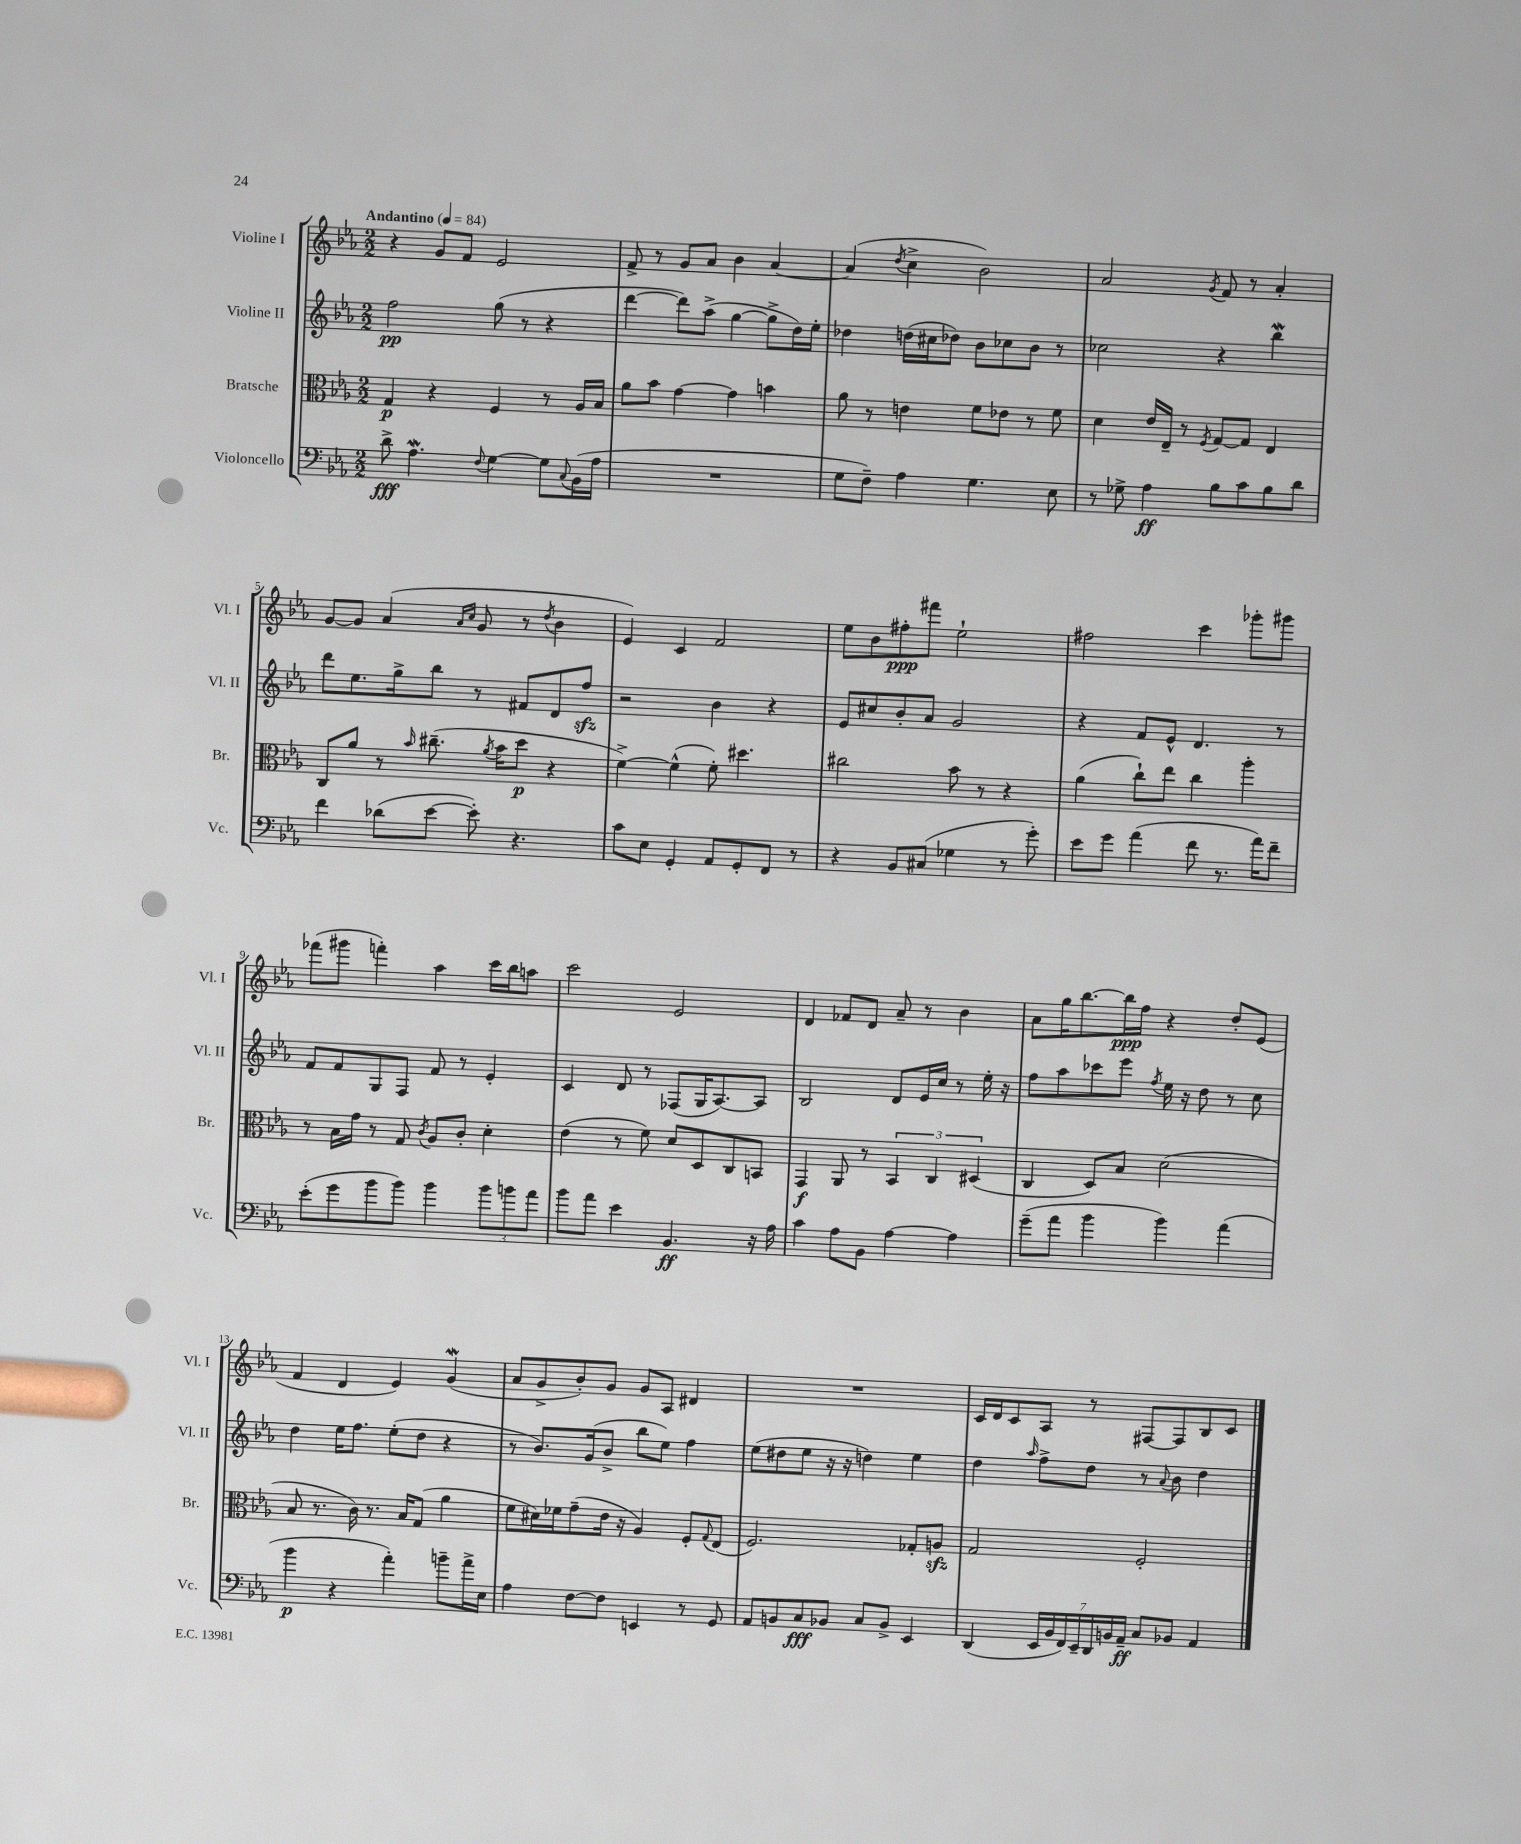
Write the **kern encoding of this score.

**kern	**dynam	**kern	**dynam	**kern	**dynam	**kern	**dynam
*part4	*part4	*part3	*part3	*part2	*part2	*part1	*part1
*staff4	*staff4	*staff3	*staff3	*staff2	*staff2	*staff1	*staff1
*I"Violoncello	*	*I"Bratsche	*	*I"Violine II	*	*I"Violine I	*
*I'Vc.	*	*I'Br.	*	*I'Vl. II	*	*I'Vl. I	*
*clefF4	*	*clefC3	*	*clefG2	*	*clefG2	*
*k[b-e-a-]	*	*k[b-e-a-]	*	*k[b-e-a-]	*	*k[b-e-a-]	*
*M2/2	*	*M2/2	*	*M2/2	*	*M2/2	*
*MM84	*	*MM84	*	*MM84	*	*MM84	*
=1	=1	=1	=1	=1	=1	=1	=1
!	!	!	!	!	!	!LO:TX:a:B:t=Andantino	!
8d^\	fff	4G/	p	2ff\	pp	4r	.
4.A-w\	.	.	.	.	.	.	.
.	.	4r	.	.	.	8g/L	.
.	.	.	.	.	.	8f/J	.
8qqF/	.	.	.	.	.	.	.
[4G\	.	4F/	.	(8gg\	.	2e-/	.
.	.	.	.	8r	.	.	.
8G\L]	.	8r	.	4r	.	.	.
8qqC/	.	.	.	.	.	.	.
(16BB-\L	.	16A-/LL	.	.	.	.	.
16A-\JJ	.	16B-/JJ	.	.	.	.	.
=2	=2	=2	=2	=2	=2	=2	=2
1r	.	8a-\L	.	[4ddd\	.	8f^/	.
.	.	8b-\J	.	.	.	8r	.
.	.	[4g\	.	8ddd\L])	.	8g/L	.
.	.	.	.	(8aa-^\J	.	8a-/J	.
.	.	4g\]	.	[4gg\	.	4b-\	.
.	.	4bn\	.	8gg^\L]	.	[4a-/	.
.	.	.	.	16dd\L)	.	.	.
.	.	.	.	16ee-'\JJ	.	.	.
=3	=3	=3	=3	=3	=3	=3	=3
8G\L	.	8a-\	.	4dd-X\	.	(4a-/]	.
8F~\J)	.	8r	.	.	.	.	.
.	.	.	.	.	.	8qdd/	.
4A-\	.	4en\	.	(16ddn\LL	.	4cc^\	.
.	.	.	.	16cc#X\J	.	.	.
.	.	.	.	8dd-X\J)	.	.	.
4.G\	.	8f\L	.	8b-\L	.	2b-\)	.
.	.	8e-X\J	.	8cc-X\	.	.	.
.	.	8r	.	8b-\J	.	.	.
8E-\	.	8f\	.	8r	.	.	.
=4	=4	=4	=4	=4	=4	=4	=4
8r	.	4d\	.	2cc-X\	.	2a-/	.
8G-X^\	.	.	.	.	.	.	.
4A-\	ff	16e-/LL	.	.	.	.	.
.	.	16E-~/JJ	.	.	.	.	.
.	.	8r	.	.	.	.	.
.	.	8qF/	.	.	.	8qg/	.
8B-\L	.	[8G/L	.	4r	.	8f/	.
8c\	.	8G/J]	.	.	.	8r	.
8B-\	.	4E-/	.	4bb-W\	.	4a-'/	.
8d\J	.	.	.	.	.	.	.
!!LO:LB:g=z
=5	=5	=5	=5	=5	=5	=5	=5
4f\	.	8C/L	.	8ddd\L	.	[8g/L	.
.	.	8a-/J	.	8.ee-\	.	8g/J]	.
(8d-X\L	.	8r	.	.	.	(4a-/	.
.	.	.	.	16gg^\k	.	.	.
.	.	16qqb-/	.	.	.	.	.
[8e-\J	.	(8.cc#X~\	.	8bb-\J	.	.	.
.	.	.	.	.	.	16qqa-/LL	.
.	.	.	.	.	.	16qqcc/JJ	.
8e-'\])	.	.	.	8r	.	8g/	.
.	.	8qa-/	.	.	.	.	.
.	.	16b-\KL	.	.	.	.	.
4.r	.	8dd\J	p	8f#X/L	.	8r	.
.	.	.	.	.	.	8qdd/	.
.	.	4r	.	8d/	.	4b-\	.
.	.	.	.	8ffzz/J	.	.	.
=6	=6	=6	=6	=6	=6	=6	=6
8c\L	.	[4f^\)	.	2r	.	4e-/)	.
8E-\J	.	.	.	.	.	.	.
4GG'/	.	(4f^^\]	.	.	.	4c/	.
8AA-/L	.	8f'\)	.	4b-\	.	2f/	.
8GG'/	.	4.dd#X\	.	.	.	.	.
8FF/J	.	.	.	4r	.	.	.
8r	.	.	.	.	.	.	.
=7	=7	=7	=7	=7	=7	=7	=7
4r	.	2cc#X\	.	8e-/L	.	8ee-\L	.
.	.	.	.	8cc#X/	.	8b-\	.
8BB-/L	.	.	.	8b-'/	.	8ff#X'\	ppp
(8C#X/J	.	.	.	8a-/J	.	8fff#X\J	.
4G-X\	.	8b-\	.	2g/	.	2ee-`\	.
.	.	8r	.	.	.	.	.
8r	.	4r	.	.	.	.	.
8g'\)	.	.	.	.	.	.	.
=8	=8	=8	=8	=8	=8	=8	=8
8e-\L	.	(4a-\	.	4r	.	2ff#X\	.
8g\J	.	.	.	.	.	.	.
(4a-\	.	8cc`\L)	.	8f/L	.	.	.
.	.	8ee-\J	.	8e-^^/J	.	.	.
8f\	.	4cc\	.	4.d/	.	4ccc\	.
8.r	.	.	.	.	.	.	.
.	.	4aa-'\	.	.	.	8ggg-X'\L	.
16a-\KL)	.	.	.	.	.	.	.
8f~\J	.	.	.	8r	.	8ggg#X\J	.
!!LO:LB:g=z
=9	=9	=9	=9	=9	=9	=9	=9
(8e-'\L	.	8r	.	8f/L	.	(8fff-X\L	.
8g\	.	16B-\LL	.	8f/	.	8ggg#X\J	.
.	.	16g\JJ	.	.	.	.	.
8b-\	.	8r	.	8G/	.	4fffn'\)	.
8b-\J)	.	8G/	.	8F/J	.	.	.
.	.	8qc/	.	.	.	.	.
4b-\	.	8A-/L	.	8f/	.	4aa-\	.
.	.	8c'/J	.	8r	.	.	.
12b-\L	.	4d'\	.	4e-'/	.	16ccc\LL	.
.	.	.	.	.	.	16bb-\J	.
12bn\	.	.	.	.	.	.	.
.	.	.	.	.	.	8aan\J	.
12a-\J	.	.	.	.	.	.	.
=10	=10	=10	=10	=10	=10	=10	=10
8b-\L	.	(4e-\	.	4c/	.	2ccc\	.
8a-\J	.	.	.	.	.	.	.
4e-\	.	8r	.	8d/	.	.	.
.	.	8f\)	.	8r	.	.	.
4.BB-/	ff	8d/L	.	(8F-X/L	.	2e-/	.
.	.	8D/	.	16G/K	.	.	.
.	.	.	.	[8.A-/)	.	.	.
.	.	8C/	.	.	.	.	.
16r	.	8BBn/J	.	8A-/J]	.	.	.
16A-\	.	.	.	.	.	.	.
=11	=11	=11	=11	=11	=11	=11	=11
4c\	.	4GG/	f	2B-/	.	4d/	.
8A-\L	.	8AA-/	.	.	.	8f-X/L	.
8BB-\J	.	8r	.	.	.	8d/J	.
[4A-\	.	6BB-/	.	8d/L	.	8a-~/	.
.	.	.	.	16e-/L	.	8r	.
.	.	6C/	.	.	.	.	.
.	.	.	.	16cc/JJ	.	.	.
4A-\]	.	.	.	8r	.	4b-\	.
.	.	(6D#X/	.	.	.	.	.
.	.	.	.	16ee-'\	.	.	.
.	.	.	.	16r	.	.	.
=12	=12	=12	=12	=12	=12	=12	=12
(8g~\L	.	4C/	.	8ff\L	.	8a-\L	.
8a-\J	.	.	.	8aa-\	.	16gg\K	.
.	.	.	.	.	.	[8.bb-\	.
4b-\	.	8D/L)	.	8ccc-X\	.	.	.
.	.	8B-/J	.	8eee-\J	.	16bb-\L]	ppp
.	.	.	.	.	.	16ff\JJ	.
.	.	.	.	8qff/	.	.	.
4b-\)	.	(2d\	.	16ee-\	.	4r	.
.	.	.	.	16r	.	.	.
.	.	.	.	8dd\	.	.	.
(4a-\	.	.	.	8r	.	8dd'/L	.
.	.	.	.	8cc\	.	(8e-/J	.
!!LO:LB:g=z
=13	=13	=13	=13	=13	=13	=13	=13
4b-\	p	8B-/	.	4dd\	.	4f/	.
.	.	8.r	.	.	.	.	.
4r	.	.	.	16ee-\KL	.	4d/	.
.	.	16c\)	.	8.ff\J	.	.	.
.	.	8.r	.	.	.	.	.
4a-'\)	.	.	.	(8ee-'\L	.	4e-/)	.
.	.	16B-/KL	.	.	.	.	.
.	.	(8G/J	.	8dd\J	.	.	.
8bn~\L	.	4a-\	.	4r	.	(4gW/	.
16a-^\L	.	.	.	.	.	.	.
16E-\JJ	.	.	.	.	.	.	.
=14	=14	=14	=14	=14	=14	=14	=14
4A-\	.	8f\L	.	8r	.	8a-/L	.
.	.	16d#X\L)	.	8.b-/L)	.	8g^/	.
.	.	16f-X\J	.	.	.	.	.
[8F\L	.	(8g~\	.	.	.	8b-'/)	.
.	.	.	.	(16g/k	.	.	.
8F\J]	.	16e-\Jk	.	8b-^/J	.	8g/J	.
.	.	16r	.	.	.	.	.
4EEn/	.	4A-/)	.	8bb-\L	.	8g/L	.
.	.	.	.	8ee-\J)	.	8A-/J	.
8r	.	8F'/L	.	4ff\	.	4d#X/	.
.	.	8qqG/	.	.	.	.	.
8GG/	.	(8E-/J	.	.	.	.	.
=15	=15	=15	=15	=15	=15	=15	=15
8AA-/L	.	2.F/)	.	(8ee-\L	.	1r	.
8BBn/	.	.	.	8dd#X\	.	.	.
8C/	fff	.	.	8ee-\J	.	.	.
8BB-X/J	.	.	.	16r	.	.	.
.	.	.	.	16r	.	.	.
8C/L	.	.	.	4ddn\)	.	.	.
8BB-^/J	.	.	.	.	.	.	.
4EE-/	.	8G-X'/L	.	4ee-\	.	.	.
.	.	8Anzz/J	.	.	.	.	.
=16	=16	=16	=16	=16	=16	=16	=16
(4DD/	.	2G/	.	4dd\	.	16c/LL	.
.	.	.	.	.	.	16d/J	.
.	.	.	.	.	.	8c/	.
.	.	.	.	16qqaa-/	.	.	.
28EE-/LL	.	.	.	8ff^\L	.	8A-/J	.
28BB-/	.	.	.	.	.	.	.
28FF/)	.	.	.	.	.	.	.
28EE-~/	.	.	.	.	.	.	.
.	.	.	.	8dd\J	.	8r	.
28DD/	.	.	.	.	.	.	.
28BBn/	.	.	.	.	.	.	.
28AA-~/JJ	ff	.	.	.	.	.	.
8C/L	.	2F'/	.	8r	.	[8F#X/L	.
.	.	.	.	8qqa-/	.	.	.
8BB-X/J	.	.	.	8b-\	.	8F#/]	.
4AA-/	.	.	.	4dd\	.	8B-/	.
.	.	.	.	.	.	8c/J	.
==	==	==	==	==	==	==	==
*-	*-	*-	*-	*-	*-	*-	*-
